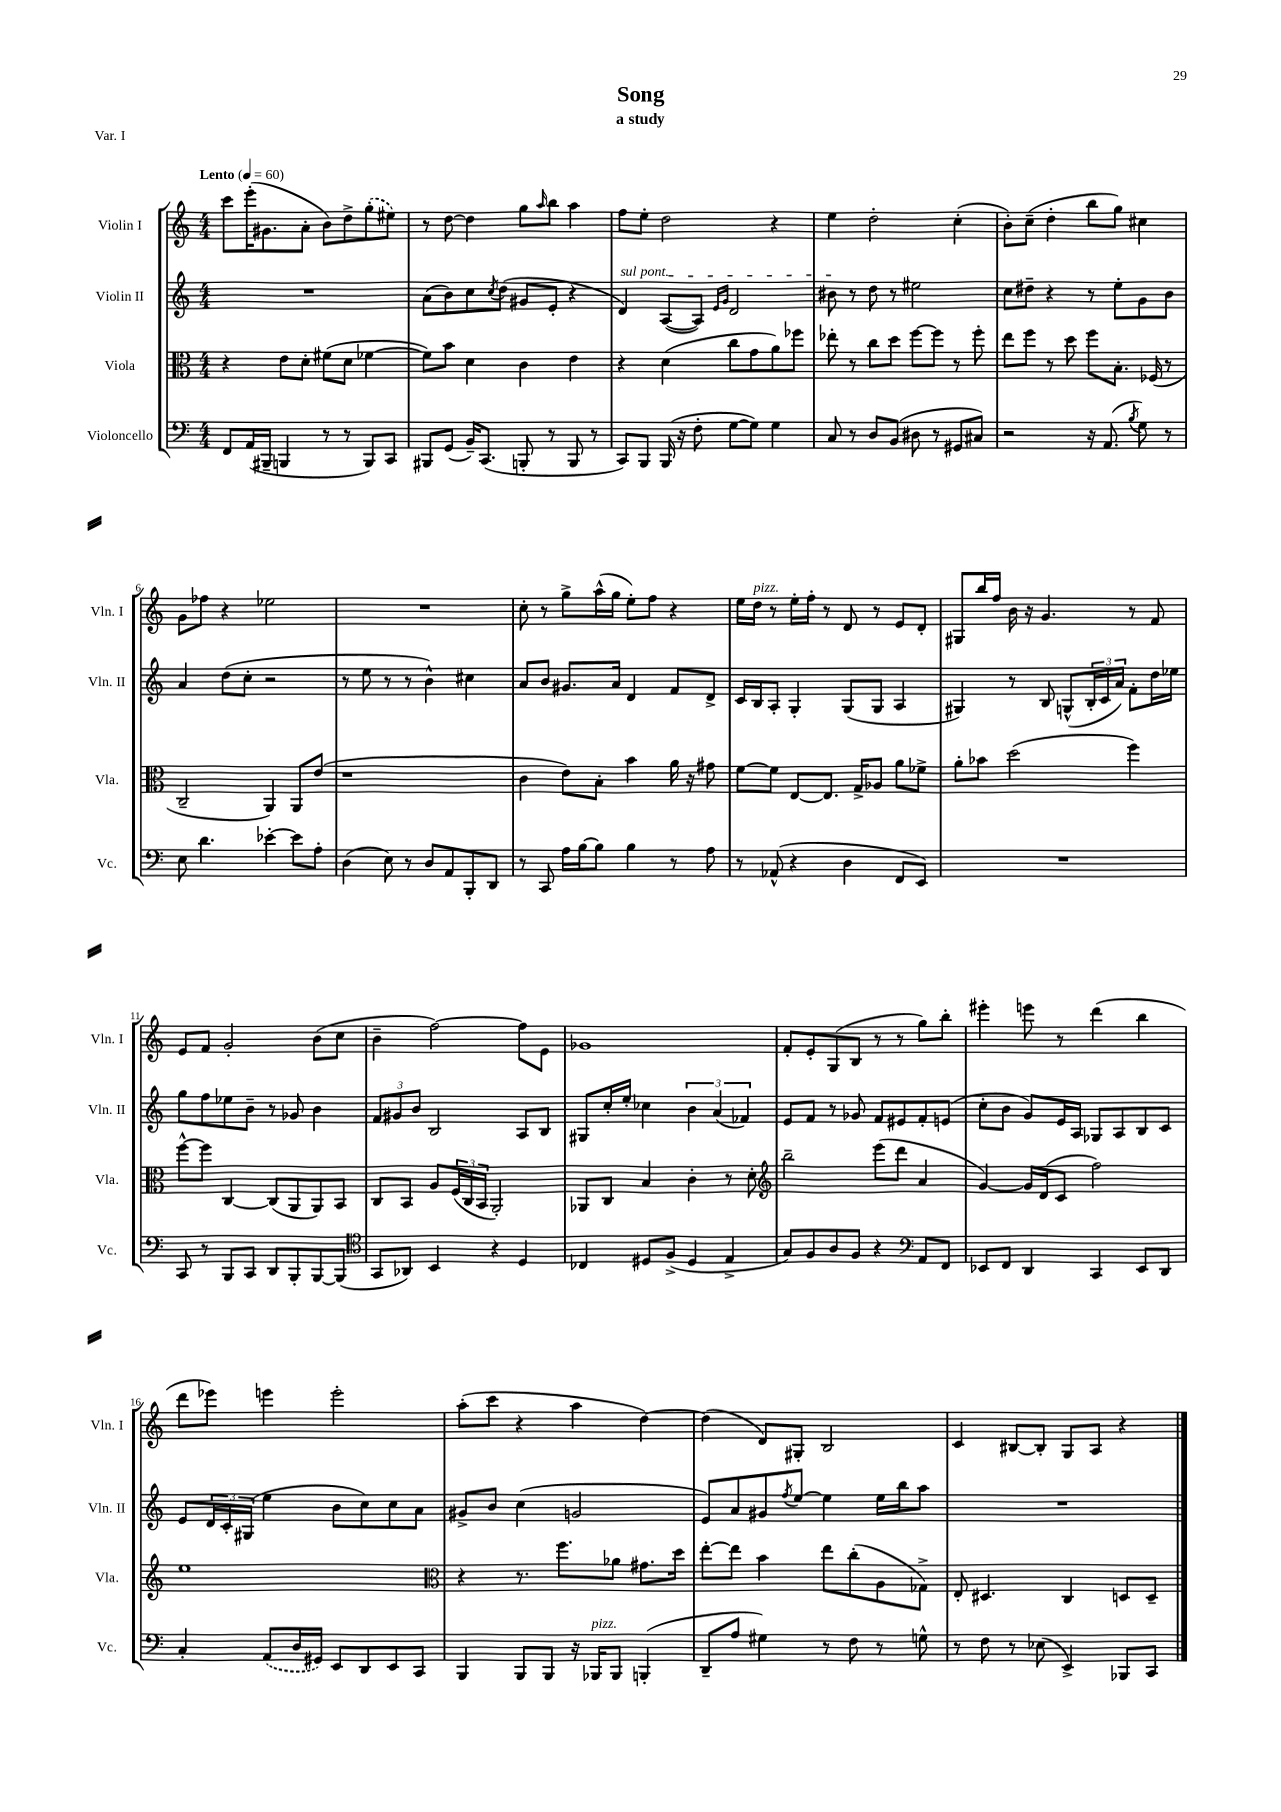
\header { title = "Song" subtitle = "a study" piece = "Var. I" }
<<
\new StaffGroup <<
\new Staff = "s0" \with { instrumentName = "Violin I" shortInstrumentName = "Vln. I" } {
    \clef treble \key c \major \numericTimeSignature \time 4/4 \tempo "Lento" 4 = 60
    c'''8 e'''16-.( gis'8. a'8-. b'8) d''8-> \once \slurDashed g''8-.( eis''8) |
    r8 d''8~ d''4 g''8 \grace { a''16 } b''8 a''4 |
    f''8 e''8-. d''2 r4 |
    e''4 d''2-. c''4-.( |
    b'8-.) c''8--( d''4-. b''8 g''8) cis''4 |
    g'8 fes''8 r4 ees''2 |
    R1 |
    c''8-. r8 g''8-> a''16-^( g''16 e''8-.) f''8 r4 |
    e''16 d''16^\markup { \italic "pizz." } r8 e''16-. f''16-. r8 d'8 r8 e'8 d'8-. |
    gis8 b''16 f''16 b'16 r16 g'4. r8 f'8 |
    e'8 f'8 g'2-. b'8( c''8 |
    b'4-- f''2~) f''8 e'8 |
    ges'1 |
    f'8-. e'8-. g8( b8 r8 r8 g''8) b''8-. |
    eis'''4-. e'''8 r8 d'''4( b''4 |
    d'''8 ees'''8) e'''4 e'''2-. |
    a''8-.( c'''8 r4 a''4 d''4~) |
    d''4( d'8) gis8-. b2 |
    c'4 bis8~ bis8-. g8 a8 r4 \bar "|." |
}
\new Staff = "s1" \with { instrumentName = "Violin II" shortInstrumentName = "Vln. II" } {
    \clef treble \key c \major \numericTimeSignature \time 4/4
    R1 |
    a'8( b'8) c''8 \acciaccatura { c''8 } d''8( gis'8 e'8-. r4 |
    \once \override TextSpanner.bound-details.left.text = \markup { \italic "sul pont." } d'4\startTextSpan) a8~( a8) \grace { e'16 g'16 } d'2 |
    bis'8\stopTextSpan r8 d''8 r8 eis''2 |
    c''8 dis''8-- r4 r8 e''8-. g'8 b'8 |
    a'4 d''8( c''8-. r2 |
    r8 e''8 r8 r8 b'4-^) cis''4 |
    a'8 b'8 gis'8. a'16 d'4 f'8 d'8-> |
    c'16 b16 a8-. g4-. g8( g8 a4 |
    gis4) r8 b8 g8-^( \tuplet 3/2 { b16-. c'16 a'16) } f'8-. d''16 ees''16 |
    g''8 f''8 ees''8 b'8-- r8 ges'8 b'4 |
    \tuplet 3/2 { f'8 gis'8 b'8 } b2 a8 b8 |
    gis8 c''16-. e''16-. ces''4 \tuplet 3/2 { b'4 a'4( fes'4) } |
    e'8 f'8 r8 ges'8 f'8 eis'8 f'8-. e'8( |
    c''8-. b'8 g'8) e'16 a16 ges8 a8 b8 c'8 |
    e'8 \tuplet 3/2 { d'16 c'16-. gis16( } e''4 b'8 c''8) c''8 a'8 |
    gis'8-> b'8 c''4( g'2 |
    e'8) a'8 gis'8 \acciaccatura { f''8 } e''8~ e''4 e''16 b''16 a''8 |
    R1 \bar "|." |
}
\new Staff = "s2" \with { instrumentName = "Viola" shortInstrumentName = "Vla." } {
    \clef alto \key c \major \numericTimeSignature \time 4/4
    r4 e'8 d'8-. fis'8( d'8 fes'4~ |
    fes'8) b'8 d'4 c'4 e'4 |
    r4 d'4( c''8 g'8 a'8) fes''8 |
    ees''8-. r8 c''8 d''8 f''8~ f''8 r8 f''8-. |
    e''8 f''8 r8 d''8 f''8 b8.-. fes16( r8 |
    c2-- a,4) a,8 e'8( |
    r1 |
    c'4 e'8) b8-. b'4 a'16 r16 gis'8 |
    f'8~ f'8 e8~ e8. g16-> aes8 a'8 fes'8-> |
    a'8-. bes'8 d''2( f''4) |
    f''8~-^ f''8 c4~ c8( a,8 a,8) b,8 |
    c8 b,8 a8 \tuplet 3/2 { f16( c16 b,16 } a,2-.) |
    aes,8 c8 b4 c'4-. r8 d'8-. |
    \clef treble b''2-- e'''8( d'''8 a'4 |
    g'4~) g'16 d'16( c'8 f''2) |
    e''1 |
    \clef alto r4 r8. f''8. aes'8 gis'8. d''16 |
    e''8~-. e''8 b'4 e''8 c''8-.( a8 ges8->) |
    e8-. dis4. c4 d8 d8-- \bar "|." |
}
\new Staff = "s3" \with { instrumentName = "Violoncello" shortInstrumentName = "Vc." } {
    \clef bass \key c \major \numericTimeSignature \time 4/4
    f,8 a,16( bis,,16-- b,,4 r8 r8 b,,8) c,8 |
    bis,,8 g,8( b,16--) c,8.( b,,8-. r8 b,,8 r8 |
    c,8) b,,8 b,,16( r16 f8-. g8~ g8) g4 |
    c8 r8 d8 b,8( dis8 r8 gis,8 cis8) |
    r2 r16 a,8.( \acciaccatura { b8 } g8) r8 |
    e8 d'4. ees'4~-. ees'8 a8-. |
    d4( e8) r8 d8 a,8 b,,8-. d,8 |
    r8 c,8 a16 b16~ b8 b4 r8 a8 |
    r8 aes,8-^( r4 d4 f,8 e,8) |
    R1 |
    c,8 r8 b,,8 c,8 d,8 b,,8-. b,,8~ b,,8( |
    \clef tenor g,8 aes,8) b,4 r4 d4 |
    ces4 dis8 f8->( dis4 e4-> |
    g8) f8 a8 f8 r4 \clef bass a,8 f,8 |
    ees,8 f,8 d,4 c,4 ees,8 d,8 |
    c4-. \once \slurDashed a,8( d16 gis,16) e,8 d,8 e,8 c,8 |
    b,,4 b,,8 b,,8 r16 bes,,16^\markup { \italic "pizz." } bes,,8 b,,4-.( |
    d,8-- a8 gis4) r8 f8 r8 g8-^ |
    r8 f8 r8 ees8( e,4->) bes,,8 c,8 \bar "|." |
}
>>
>>
